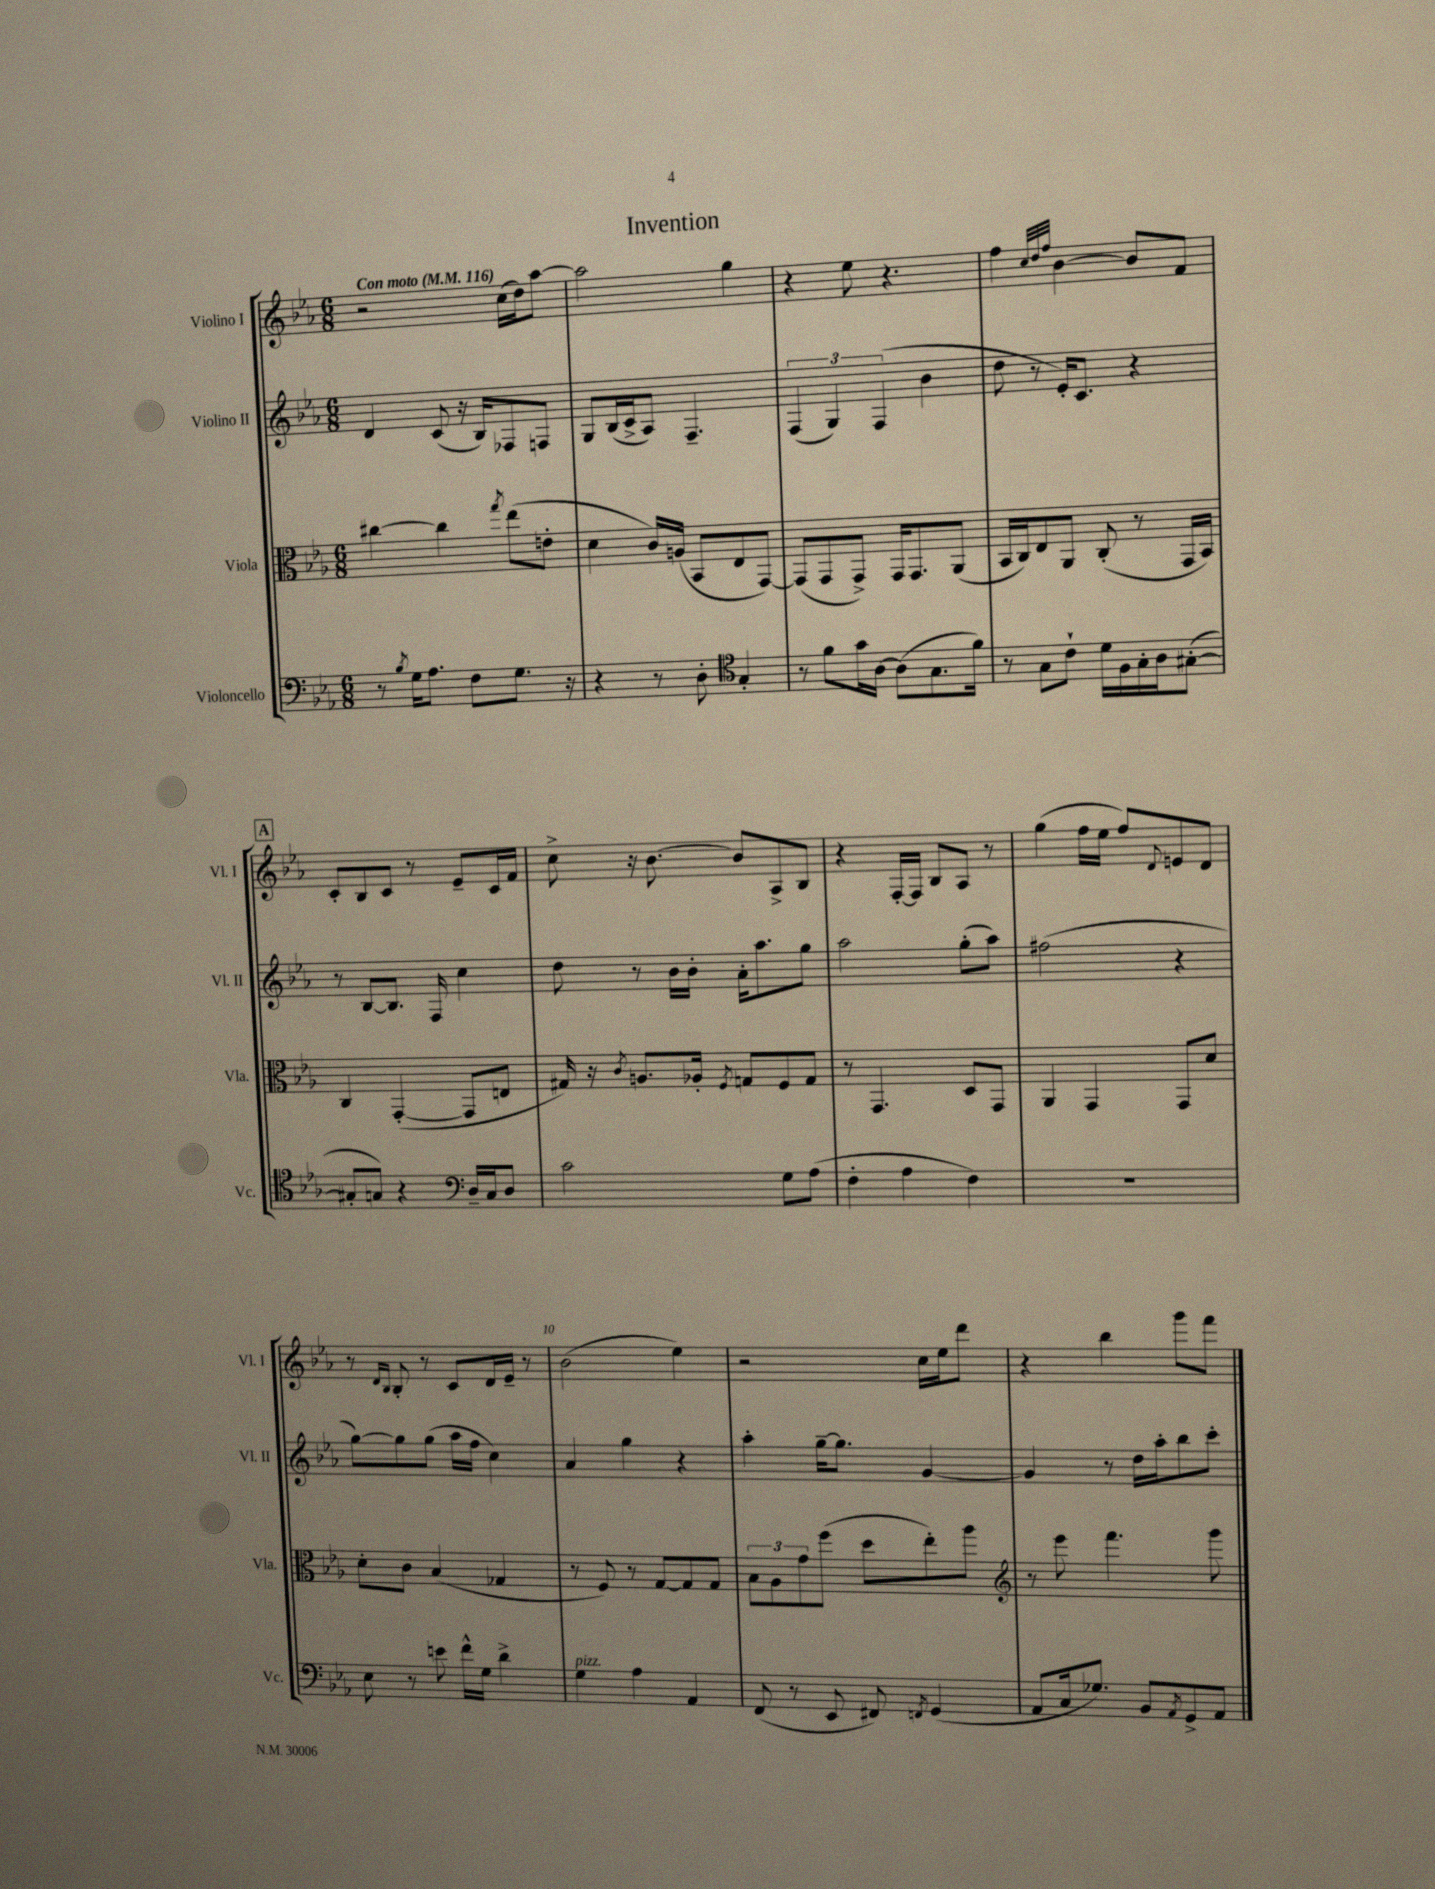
\header { title = "Invention" }
<<
\new StaffGroup <<
\new Staff = "s0" \with { instrumentName = "Violino I" shortInstrumentName = "Vl. I" } {
    \clef treble \key ees \major \numericTimeSignature \time 6/8 \tempo "Con moto" 4 = 116
    r2 c''16( d''16) aes''8~ |
    aes''2 g''4 |
    r4 ees''8 r4. |
    f''4 \grace { c''32 d''32 f''32 } bes'4~ bes'8 f'8 |
    \mark \markup { \box "A" } c'8-. bes8 c'8 r8 ees'8-- c'16 f'16 |
    c''8-> r16 bes'8.~ bes'8 aes8-> bes8 |
    r4 f16~-. f16 bes8 aes8 r8 |
    g''4( f''16 ees''16 f''8) \appoggiatura { d'8 } e'8 d'8 |
    r8 \grace { d'16 bes16 } bes8-. r8 c'8 d'16 ees'16-- r8 |
    bes'2( ees''4) |
    r2 c''16 ees''16 d'''8 |
    r4 bes''4 g'''8 f'''8 \bar "|." |
}
\new Staff = "s1" \with { instrumentName = "Violino II" shortInstrumentName = "Vl. II" } {
    \clef treble \key ees \major \numericTimeSignature \time 6/8
    d'4 c'8( r16 bes16) fes8 f8 |
    g8 bes16( c'16-> aes8) f4.-- |
    \tuplet 3/2 { f4( g4) f4( } bes'4 |
    d''8 r8 ees'16-.) c'8. r4 |
    \mark \markup { \box "A" } r8 bes8~ bes8. f16 c''4 |
    d''8 r8 bes'16 bes'16-. aes'16-. aes''8. g''8 |
    aes''2 g''8-.( aes''8) |
    fis''2( r4 |
    g''8~) g''8 g''8( aes''16 f''16 c''4) |
    aes'4 g''4 r4 |
    aes''4-. g''16~-- g''8. g'4~ |
    g'4 r8 d''16 aes''16-. bes''8 c'''8-. \bar "|." |
}
\new Staff = "s2" \with { instrumentName = "Viola" shortInstrumentName = "Vla." } {
    \clef alto \key ees \major \numericTimeSignature \time 6/8
    cis''4~ cis''4 \acciaccatura { g''8 } ees''8( e'8-. |
    d'4 c'16) a16( bes,8 ees8 g,8~) |
    g,8( g,8 g,8->) g,16 g,8. aes,8( |
    bes,16 c16) ees8 aes,8 c8-.( r8 g,16 bes,16) |
    \mark \markup { \box "A" } c4 g,4~-.( g,8 e8 |
    gis16) r16 \acciaccatura { c'8 } a8. aes16-. \acciaccatura { f8 } g8 f8 g8 |
    r8 g,4. d8 g,8 |
    aes,4 g,4 g,8 d'8 |
    d'8-. c'8 bes4( ges4 |
    r8 f8) r8 g8~ g8 g8 |
    \tuplet 3/2 { bes8 aes8 g'8 } f''8( d''8 ees''8-.) aes''8 |
    \clef treble r8 ees'''8 f'''4. g'''8 \bar "|." |
}
\new Staff = "s3" \with { instrumentName = "Violoncello" shortInstrumentName = "Vc." } {
    \clef bass \key ees \major \numericTimeSignature \time 6/8
    r8 \acciaccatura { bes8 } g16 aes8. f8 g8. r16 |
    r4 r8 d8-. \clef tenor g4-. |
    r8 f'8 g'16 aes16~ aes8( g8. f'16) |
    r8 g8 c'8-! d'16 f16 g16-. aes16 gis8~-.( |
    \mark \markup { \box "A" } gis8-. g8) r4 \clef bass d16-- c16 d8 |
    c'2 g8 aes8( |
    f4-. aes4 f4) |
    R2. |
    ees8 r8 e'8 f'16-^ g16 d'4-> |
    g4^\markup { \italic "pizz." } aes4 aes,4 |
    f,8( r8 ees,8 fis,8) \acciaccatura { f,8 } g,4( |
    aes,8 c16 ges8.) bes,8 \acciaccatura { aes,8 } g,8-> aes,8 \bar "|." |
}
>>
>>
\layout { \context { \Score \override BarNumber.break-visibility = ##(#f #t #t) barNumberVisibility = #(every-nth-bar-number-visible 5) } }
